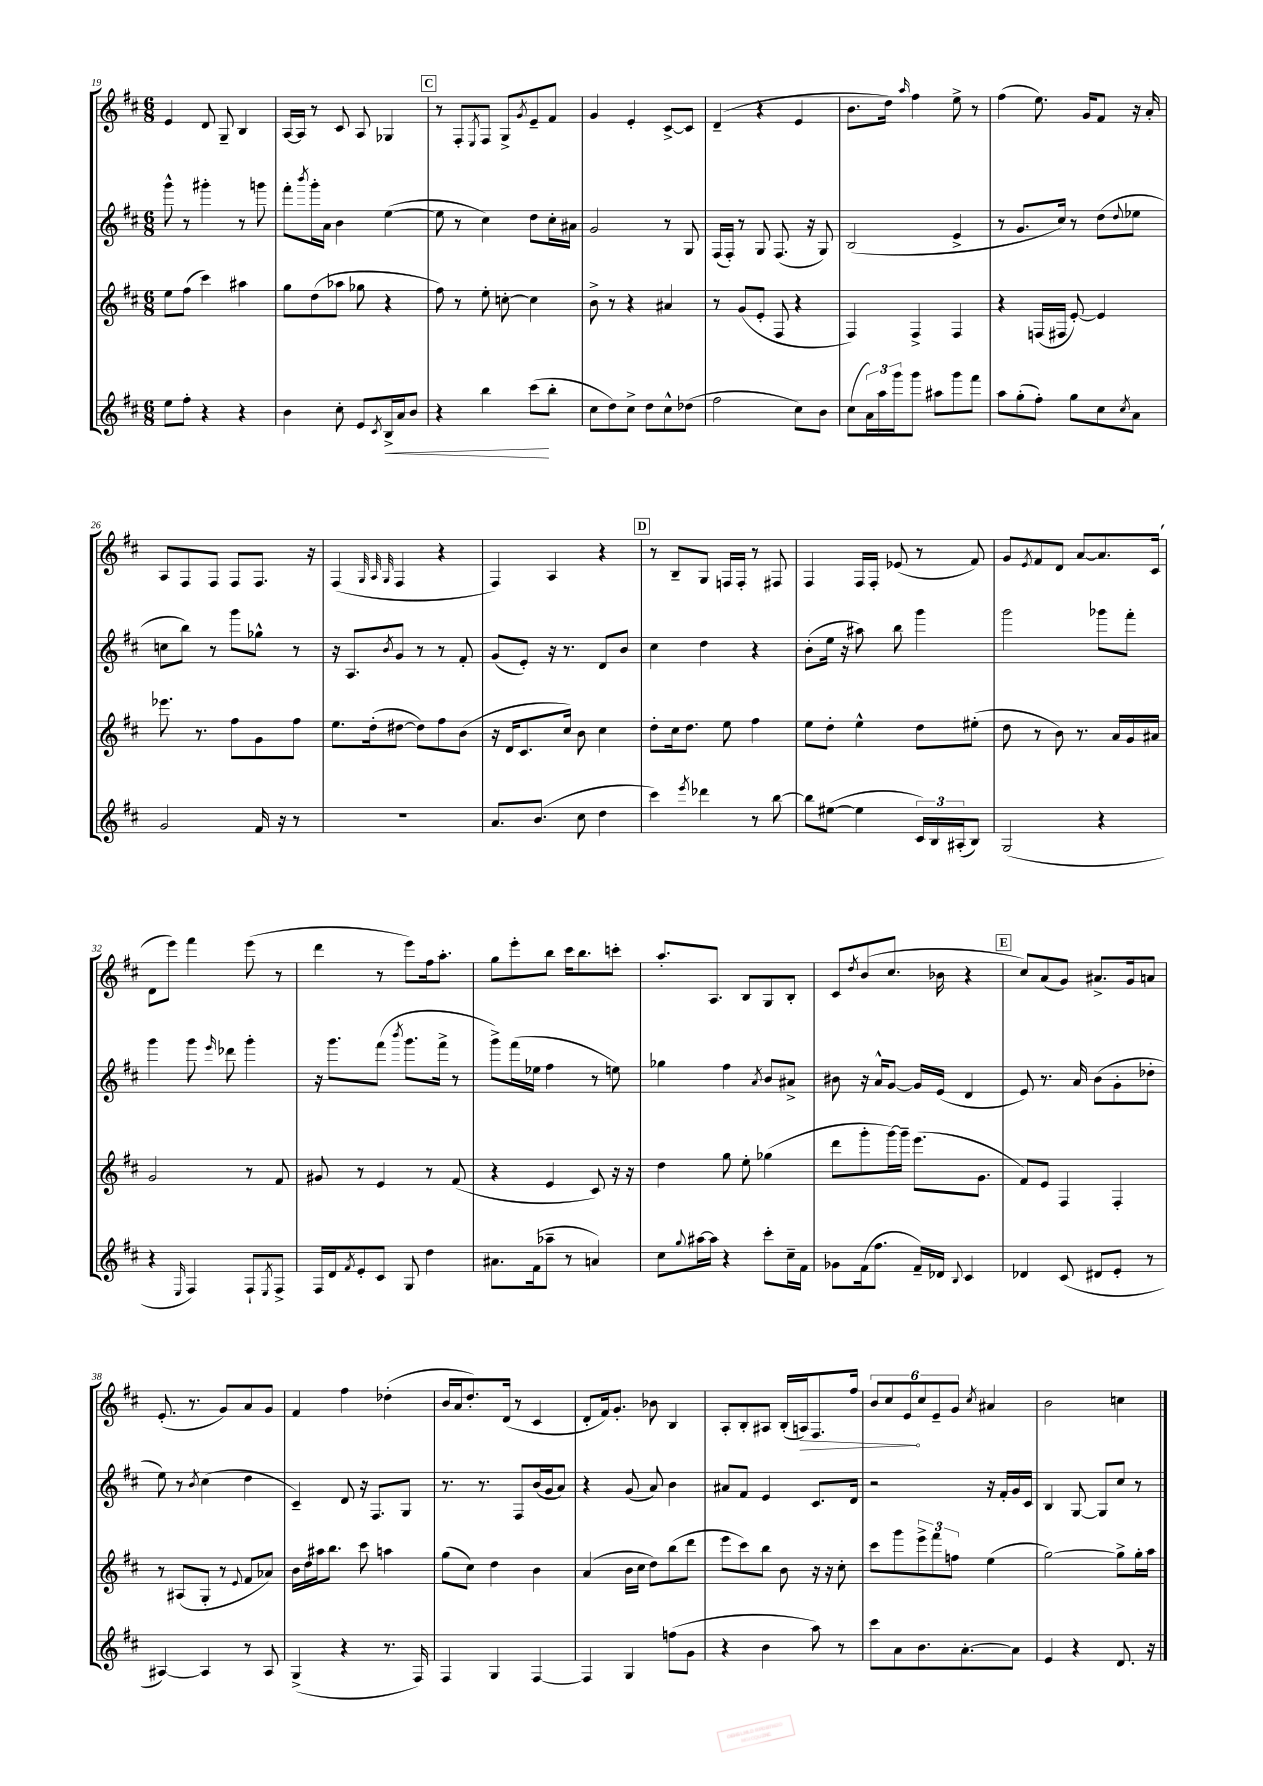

**kern	**dynam	**kern	**kern	**kern	**dynam
*part4	*part4	*part3	*part2	*part1	*part1
*staff4	*staff4	*staff3	*staff2	*staff1	*staff1
*clefG2	*	*clefG2	*clefG2	*clefG2	*
*k[f#c#]	*	*k[f#c#]	*k[f#c#]	*k[f#c#]	*
*M6/8	*	*M6/8	*M6/8	*M6/8	*
=19	=19	=19	=19	=19	=19
8ee\L	.	8ee\L	8ggg^^\	4e/	.
8ff#'\J	.	(8ff#\J	8r	.	.
4r	.	4ccc#\)	4ggg#X'\	8d/	.
.	.	.	.	8G~/	.
4r	.	4aa#X\	8r	4B/	.
.	.	.	8gggn\	.	.
=20	=20	=20	=20	=20	=20
4b\	.	8gg\L	8fff#'\L	[16A/LL	.
.	.	.	.	16A/JJ]	.
.	.	.	8qbbb/	.	.
.	.	(8dd\	16ggg'\L	8r	.
.	.	.	16a\JJ	.	.
8cc#'\	.	8aa-X\J	4b\	8c#/	.
8e/L	.	8gg-X\	.	8A/	.
8qc#/	.	.	.	.	.
!	!LO:HP:b	!	!	!	!
16B^/L	<	4r	([4ee\	4G-X/	.
16a/J	.	.	.	.	.
8b/J	.	.	.	.	.
!!LO:REH:place=s1:t=C
=21	=21	=21	=21	=21	=21
4r	.	8ff#\)	8ee\]	8r	.
.	.	8r	8r	8F#'/L	.
.	.	.	.	8qE/	.
4bb\	.	8ee'\	4cc#\)	8F#/J	.
.	.	[8ccn'\	.	8G^/L	.
.	.	.	.	8qg/	.
(8ccc#\L	.	4cc\]	8dd\L	8e~/	.
8bb'\J	[	.	16cc#'\L	8f#/J	.
.	.	.	16a#X\JJ	.	.
=22	=22	=22	=22	=22	=22
8cc#\L	.	8b^\	2g/	4g/	.
8dd\)	.	8r	.	.	.
8cc#^\J	.	4r	.	4e'/	.
8dd\L	.	.	.	.	.
8cc#^^\	.	4a#X/	8r	[8c#^/L	.
(8dd-X\J	.	.	8G/	8c#/J]	.
=23	=23	=23	=23	=23	=23
2ff#\	.	8r	(16F#/LL	(4d~/	.
.	.	.	16F#'/JJ)	.	.
.	.	(8g/L	8r	.	.
.	.	8e'/J	8G/	4r	.
.	.	8F#/	(8.F#/	.	.
8cc#\L)	.	4r	.	4e/	.
.	.	.	16r	.	.
8b\J	.	.	8G/)	.	.
=24	=24	=24	=24	=24	=24
(8cc#\L	.	4F#/)	(2B/	8.b\L	.
24a\L)	.	.	.	.	.
24aa\	.	.	.	.	.
.	.	.	.	16dd\Jk)	.
24ggg\J	.	.	.	.	.
.	.	.	.	16qqaa/	.
8ggg\J	.	4F#^/	.	4ff#\	.
8aa#X\L	.	.	.	.	.
8ggg\	.	4F#/	4e^/	8ee^\	.
8fff#\J	.	.	.	8r	.
=25	=25	=25	=25	=25	=25
8aa\L	.	4r	8r	(4ff#\	.
(8gg'\	.	.	8.g/L	.	.
8ff#'\J)	.	(16Fn/LL	.	8.ee\)	.
.	.	16F#X/JJ	16cc#/Jk)	.	.
8gg\L	.	[8e'/)	8r	.	.
.	.	.	.	16g/KL	.
8cc#\	.	4e/]	(8dd\L	8f#/J	.
8qcc#/	.	.	8qqdd/	.	.
8a\J	.	.	8ee-X\J	16r	.
.	.	.	.	16a'/	.
!!LO:LB:g=z
=26	=26	=26	=26	=26	=26
2g/	.	8.eee-X\	8ccn\L	8A/L	.
.	.	.	8bb\J)	8F#/	.
.	.	8.r	.	.	.
.	.	.	8r	8F#/J	.
.	.	8ff#\L	8ggg\L	8F#/L	.
16f#/	.	8g\	8gg-X^^\J	8.F#/J	.
16r	.	.	.	.	.
8r	.	8ff#\J	8r	.	.
.	.	.	.	16r	.
=27	=27	=27	=27	=27	=27
2.r	.	8.ee\L	16r	(4F#/	.
.	.	.	8.A/L	.	.
.	.	(16dd'\k	.	.	.
.	.	.	.	32qqG/	.
.	.	.	.	32qqA/	.
.	.	.	8qb/	32qqG/	.
.	.	[8dd#X\J	8g/J	4F#/	.
.	.	8dd#\L])	8r	.	.
.	.	8ff#\	8r	4r	.
.	.	(8b\J	8f#'/	.	.
=28	=28	=28	=28	=28	=28
8.a/L	.	16r	(8g/L	4F#/)	.
.	.	16d/KL	.	.	.
.	.	8.c#/	8e'/J)	.	.
(8.b/J	.	.	.	.	.
.	.	.	16r	4A/	.
.	.	16cc#/Jk)	8.r	.	.
8cc#\	.	8b\	.	.	.
4dd\	.	4cc#\	8d/L	4r	.
.	.	.	8b/J	.	.
!!LO:REH:place=s1:t=D
=29	=29	=29	=29	=29	=29
4ccc#\)	.	8dd'\L	4cc#\	8r	.
.	.	16cc#\k	.	8B~/L	.
.	.	8.dd\J	.	.	.
8qeee/	.	.	.	.	.
4ddd-X\	.	.	4dd\	8G/J	.
.	.	8ee\	.	16Fn/LL	.
.	.	.	.	16F'/JJ	.
8r	.	4ff#\	4r	8r	.
[8bb\	.	.	.	8F#X/	.
=30	=30	=30	=30	=30	=30
8bb\L]	.	8ee\L	(8b'\L	4F#/	.
([8ee#X\J	.	8dd'\J	16ee\Jk	.	.
.	.	.	16r	.	.
4ee#\]	.	4ee^^\	8aa#X\)	16F#/LL	.
.	.	.	.	16F#'/JJ	.
.	.	.	8bb\	(8e-X/	.
24c#/LL)	.	8dd\L	4ggg\	8r	.
24B/	.	.	.	.	.
(24A#X'/J	.	.	.	.	.
8B/J)	.	(8ee#X'\J	.	8f#/)	.
=31	=31	=31	=31	=31	=31
(2G/	.	8dd\	2ggg\	8g/L	.
.	.	.	.	8qe/	.
.	.	8r	.	8f#/	.
.	.	8b\)	.	8d/J	.
.	.	8.r	.	[8a/L	.
4r	.	.	8ggg-X\L	8.a/]	.
.	.	16a/LL	.	.	.
.	.	16g/	8fff#'\J	.	.
.	.	16a#X/JJ	.	(16c#/Jk	.
!!LO:LB:g=z
=32	=32	=32	=32	=32	=32
4r	.	2g/	4ggg\	8d\L	.
.	.	.	.	8eee\J)	.
16qqE/	.	.	.	.	.
4F#/)	.	.	8ggg\	4fff#\	.
.	.	.	16qqeee/	.	.
.	.	.	8ddd-X\	.	.
8F#`/L	.	8r	4ggg'\	(8eee\	.
8qE/	.	.	.	.	.
8F#^/J	.	8f#/	.	8r	.
=33	=33	=33	=33	=33	=33
16F#/LL	.	8g#X/	16r	4ddd\	.
16d/J	.	.	8.ggg\L	.	.
8qf#/	.	.	.	.	.
8e'/	.	8r	.	.	.
8c#/J	.	4e/	(8fff#\J	8r	.
.	.	.	8qbbb/	.	.
8G/	.	.	8.ggg\L	8eee\L)	.
4dd\	.	8r	.	16ff#\k	.
.	.	.	16fff#^\Jk	8.aa'\J	.
.	.	(8f#/	8r	.	.
=34	=34	=34	=34	=34	=34
8.a#X\L	.	4r	8ggg^\L)	8gg\L	.
.	.	.	(16fff#\L	8eee'\	.
(16f#\k	.	.	16ee-X\JJ	.	.
8aa-X~\J	.	4e/	4ff#\	8bb\J	.
8r	.	.	.	16ccc#\KL	.
.	.	.	.	8.bb\	.
4an/)	.	8c#/)	8r	.	.
.	.	16r	8een\)	8cccn'\J	.
.	.	16r	.	.	.
=35	=35	=35	=35	=35	=35
8cc#\L	.	4dd\	4gg-X\	8.aa'/L	.
8qqgg/	.	.	.	.	.
[16aa#X\L	.	.	.	.	.
16aa#\JJ]	.	.	.	8.A/J	.
4r	.	8gg\	4ff#\	.	.
.	.	8ee'\	.	8B/L	.
.	.	.	8qa/	.	.
8ccc#'\L	.	(4gg-X\	8b/L	8G/	.
16cc#~\L	.	.	8a#X^/J	8B'/J	.
16f#\JJ	.	.	.	.	.
=36	=36	=36	=36	=36	=36
8g-X\L	.	8ddd\L	8b#X\	8c#/L	.
.	.	.	.	8qdd/	.
(16f#\k	.	8ggg'\	16r	(8b/	.
8.ff#\J	.	.	16a^^/KL	.	.
.	.	[16ggg\L)	[8g/J	8.cc#/J	.
.	.	16ggg~\JJ]	.	.	.
16f#~/LL)	.	(8.eee\L	16g/LL]	.	.
16d-X/JJ	.	.	(16e/JJ	16b-X\	.
8qqB/	.	.	.	.	.
4c#/	.	.	4d/	4r	.
.	.	8.g\J	.	.	.
!!LO:REH:place=s1:t=E
=37	=37	=37	=37	=37	=37
4d-X/	.	8f#/L)	8e/)	8cc#/L)	.
.	.	8e/J	8.r	(8a/	.
(8c#/	.	4F#/	.	8g/J)	.
.	.	.	16a/	.	.
8d#X/L	.	.	(8b\L	8.a#X^/L	.
8e'/J	.	4F#'/	8g'\	.	.
.	.	.	.	16g/k	.
8r	.	.	8dd-X'\J	8an/J	.
!!LO:LB:g=z
=38	=38	=38	=38	=38	=38
[4A#X/)	.	8r	8ee\)	(8.e'/	.
.	.	(8A#X/L	8r	.	.
.	.	.	.	8.r	.
.	.	.	8qb/	.	.
4A#/]	.	8G'/J	(4cc#\	.	.
.	.	8r	.	8g/L)	.
.	.	8qqe/	.	.	.
8r	.	8f#/L	4dd\	8a/	.
8A#/	.	8a-X/J)	.	8g/J	.
=39	=39	=39	=39	=39	=39
(4G^/	.	16b\LL	4c#~/)	4f#/	.
.	.	16dd\	.	.	.
.	.	16aa#X\J	.	.	.
.	.	8.bb\J	.	.	.
4r	.	.	8d/	4ff#\	.
.	.	8ccc#\	16r	.	.
.	.	.	8.F#/L	.	.
8.r	.	4aan\	.	(4dd-X'\	.
.	.	.	8G/J	.	.
16F#/)	.	.	.	.	.
=40	=40	=40	=40	=40	=40
4F#/	.	(8gg\L	8.r	16b/LL	.
.	.	.	.	16a/J	.
.	.	8cc#\J)	.	8.dd'/)	.
.	.	.	8.r	.	.
4G/	.	4dd\	.	.	.
.	.	.	.	(16d/Jk	.
.	.	.	8F#/L	8r	.
[4F#/	.	4b\	(16b/L	4c#/	.
.	.	.	16g/J	.	.
.	.	.	8a/J)	.	.
=41	=41	=41	=41	=41	=41
4F#/]	.	(4a/	4r	8d'/L	.
.	.	.	.	16f#/k)	.
.	.	.	.	8.g'/J	.
4G/	.	16b\LL	(8g/	.	.
.	.	16cc#\JJ	.	.	.
.	.	8dd\L)	8a/)	8b-X\	.
(8ffn\L	.	(8bb\	4b\	4B/	.
8g\J	.	8ddd\J	.	.	.
=42	=42	=42	=42	=42	=42
4r	.	8eee\L	8a#X/L	8A'/L	.
.	.	8ccc#\)	8f#/J	8B'/	.
4b\	.	8bb\J	4e/	8A#X/J	.
.	.	8b\	.	(16B'/LL	.
!	!	!	!	!	!LO:HP:b
.	.	.	.	16An/J)	>
8aa\)	.	16r	8.c#/L	8.F#/	.
.	.	16r	.	.	.
8r	.	8cc#'\	.	.	.
.	.	.	16d/Jk	16ff#/Jk	.
=43	=43	=43	=43	=43	=43
8ccc#\L	.	8ccc#\L	2r	12b/L	.
.	.	.	.	12cc#/	.
8a\	.	8ggg\	.	.	.
.	.	.	.	12e/	.
8.b\	.	12eee^\	.	12cc#/	]
.	.	12fff#\	.	12e~/	.
.	.	12ffn\J	.	12g/J	.
[8.a'\	.	.	.	.	.
.	.	.	.	8qcc#/	.
.	.	(4ee\	16r	4a#X/	.
.	.	.	16f#'/LL	.	.
8a\J]	.	.	16g/	.	.
.	.	.	16c#/JJ	.	.
=44	=44	=44	=44	=44	=44
4e/	.	[2gg\)	4B/	2b\	.
4r	.	.	[8G/	.	.
.	.	.	8G/L]	.	.
8.d/	.	8gg^\L]	8cc#/J	4ccn\	.
.	.	16gg'\L	8r	.	.
16r	.	16aa\JJ	.	.	.
==	==	==	==	==	==
*-	*-	*-	*-	*-	*-
